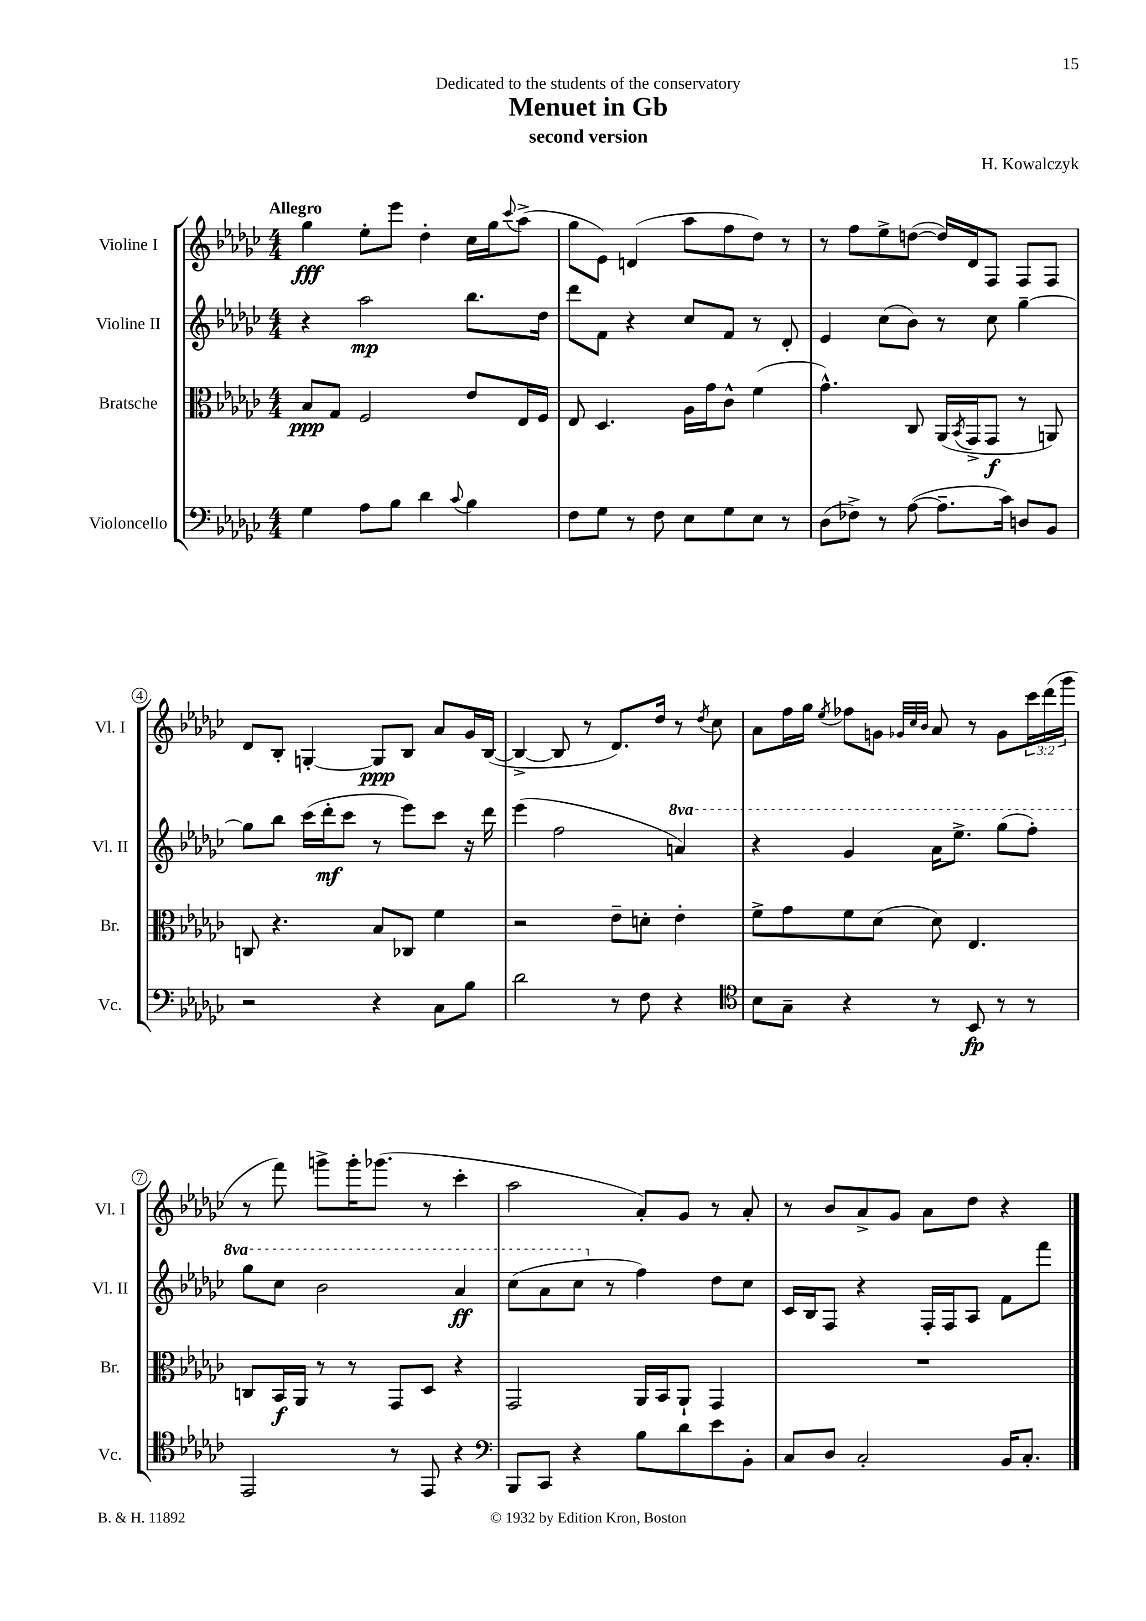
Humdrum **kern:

**kern	**kern	**kern	**kern
*staff4	*staff3	*staff2	*staff1
*clefF4	*clefC3	*clefG2	*clefG2
*k[b-e-a-d-g-c-]	*k[b-e-a-d-g-c-]	*k[b-e-a-d-g-c-]	*k[b-e-a-d-g-c-]
*M4/4	*M4/4	*M4/4	*M4/4
4G-	8B-	4r	4gg-
.	8G-	.	.
8A-	2F	2aa-	8ee-'
8B-	.	.	8eee-
4d-	.	.	4dd-'
8qqc-	.	.	.
4B-	8e-	8.bb-	16cc-
.	.	.	16gg-
.	.	.	8qqccc-
.	16E-	.	(8aa-^
.	16F	16dd-	.
=	=	=	=
8F	8E-	8ddd-	8gg-
8G-	4.D-	8f	8e-)
8r	.	4r	(4d
8F	.	.	.
8E-	16A-	8cc-	8aa-
.	16g-	.	.
8G-	8c-^^	8f	8ff
8E-	(4f	8r	8dd-)
8r	.	8d-'	8r
=	=	=	=
(8D-	4.g-^^)	4e-	8r
8F-^)	.	.	8ff
8r	.	(8cc-	8ee-^
([8A-	8C-	8b-)	([8dd
8.A-~]	(16AA-	8r	16dd])
.	8qBB-	.	.
.	16GG-^	.	16d-
.	8GG-	8cc-	8F
16c-)	.	.	.
8D	8r	[4gg-~	8F
8BB-	8AA)	.	8F
=	=	=	=
2r	8C	8gg-]	8d-
.	4.r	8bb-	8B-'
.	.	(16ccc-	[4G'
.	.	16ddd-'	.
.	.	8ccc-	.
4r	8B-	8r	8G]
.	8C-	8eee-)	8B-
8C-	4f	8ccc-	8a-
8B-	.	16r	16g-
.	.	16ddd-	([16B-
=	=	=	=
2d-	2r	(4eee-	4B-^_
.	.	2ff	8B-]
.	.	.	8r
8r	8e-~	.	8.d-)
8F	8d'	.	.
.	.	.	16dd-
4r	4e-'	4aa)	8r
.	.	.	8qdd-
.	.	.	8cc-
=	=	=	=
*clefC4	*	*	*
8B-	8f^	4r	8a-
8G-~	8g-	.	16ff
.	.	.	16gg-
.	.	.	8qee-
4r	8f	4gg-	8ff-
.	(8d-	.	8g
.	.	.	32qqg-
.	.	.	32qqcc-
.	.	.	32qqb-
8r	8d-)	16aa-	8a-
.	.	8.eee-^	.
8BB-	4.E-	.	8r
8r	.	(8ggg-	8g-
8r	.	8fff')	24ccc-
.	.	.	(24ddd-
.	.	.	24ggg-
=	=	=	=
2EE-	8C	8ggg-	8r
.	16BB-	8ccc-	8fff)
.	16AA-	.	.
.	8r	2bb-	8ggg^
.	8r	.	16ggg'
.	.	.	(8.ggg-
8r	8GG-	.	.
8EE-	8D-	.	8r
4r	4r	4aa-	4ccc-'
=	=	=	=
*clefF4	*	*	*
8BBB-	2GG-	(8ccc-	2aa-
8CC-	.	8aa-	.
4r	.	8ccc-	.
.	.	8r	.
8B-	16AA-	4ff)	8a-')
.	16BB-	.	.
8d-	8AA-`	.	8g-
8e-	4GG-	8dd-	8r
8BB-'	.	8cc-	8a-'
=	=	=	=
8C-	1r	16c-	8r
.	.	16B-	.
8D-	.	8F	8b-
2C-'	.	4r	8a-^
.	.	.	8g-
.	.	16F'	8a-
.	.	16F	.
.	.	8A-	8dd-
16BB-	.	8f	4r
8.C-'	.	.	.
.	.	8fff	.
==	==	==	==
*-	*-	*-	*-
